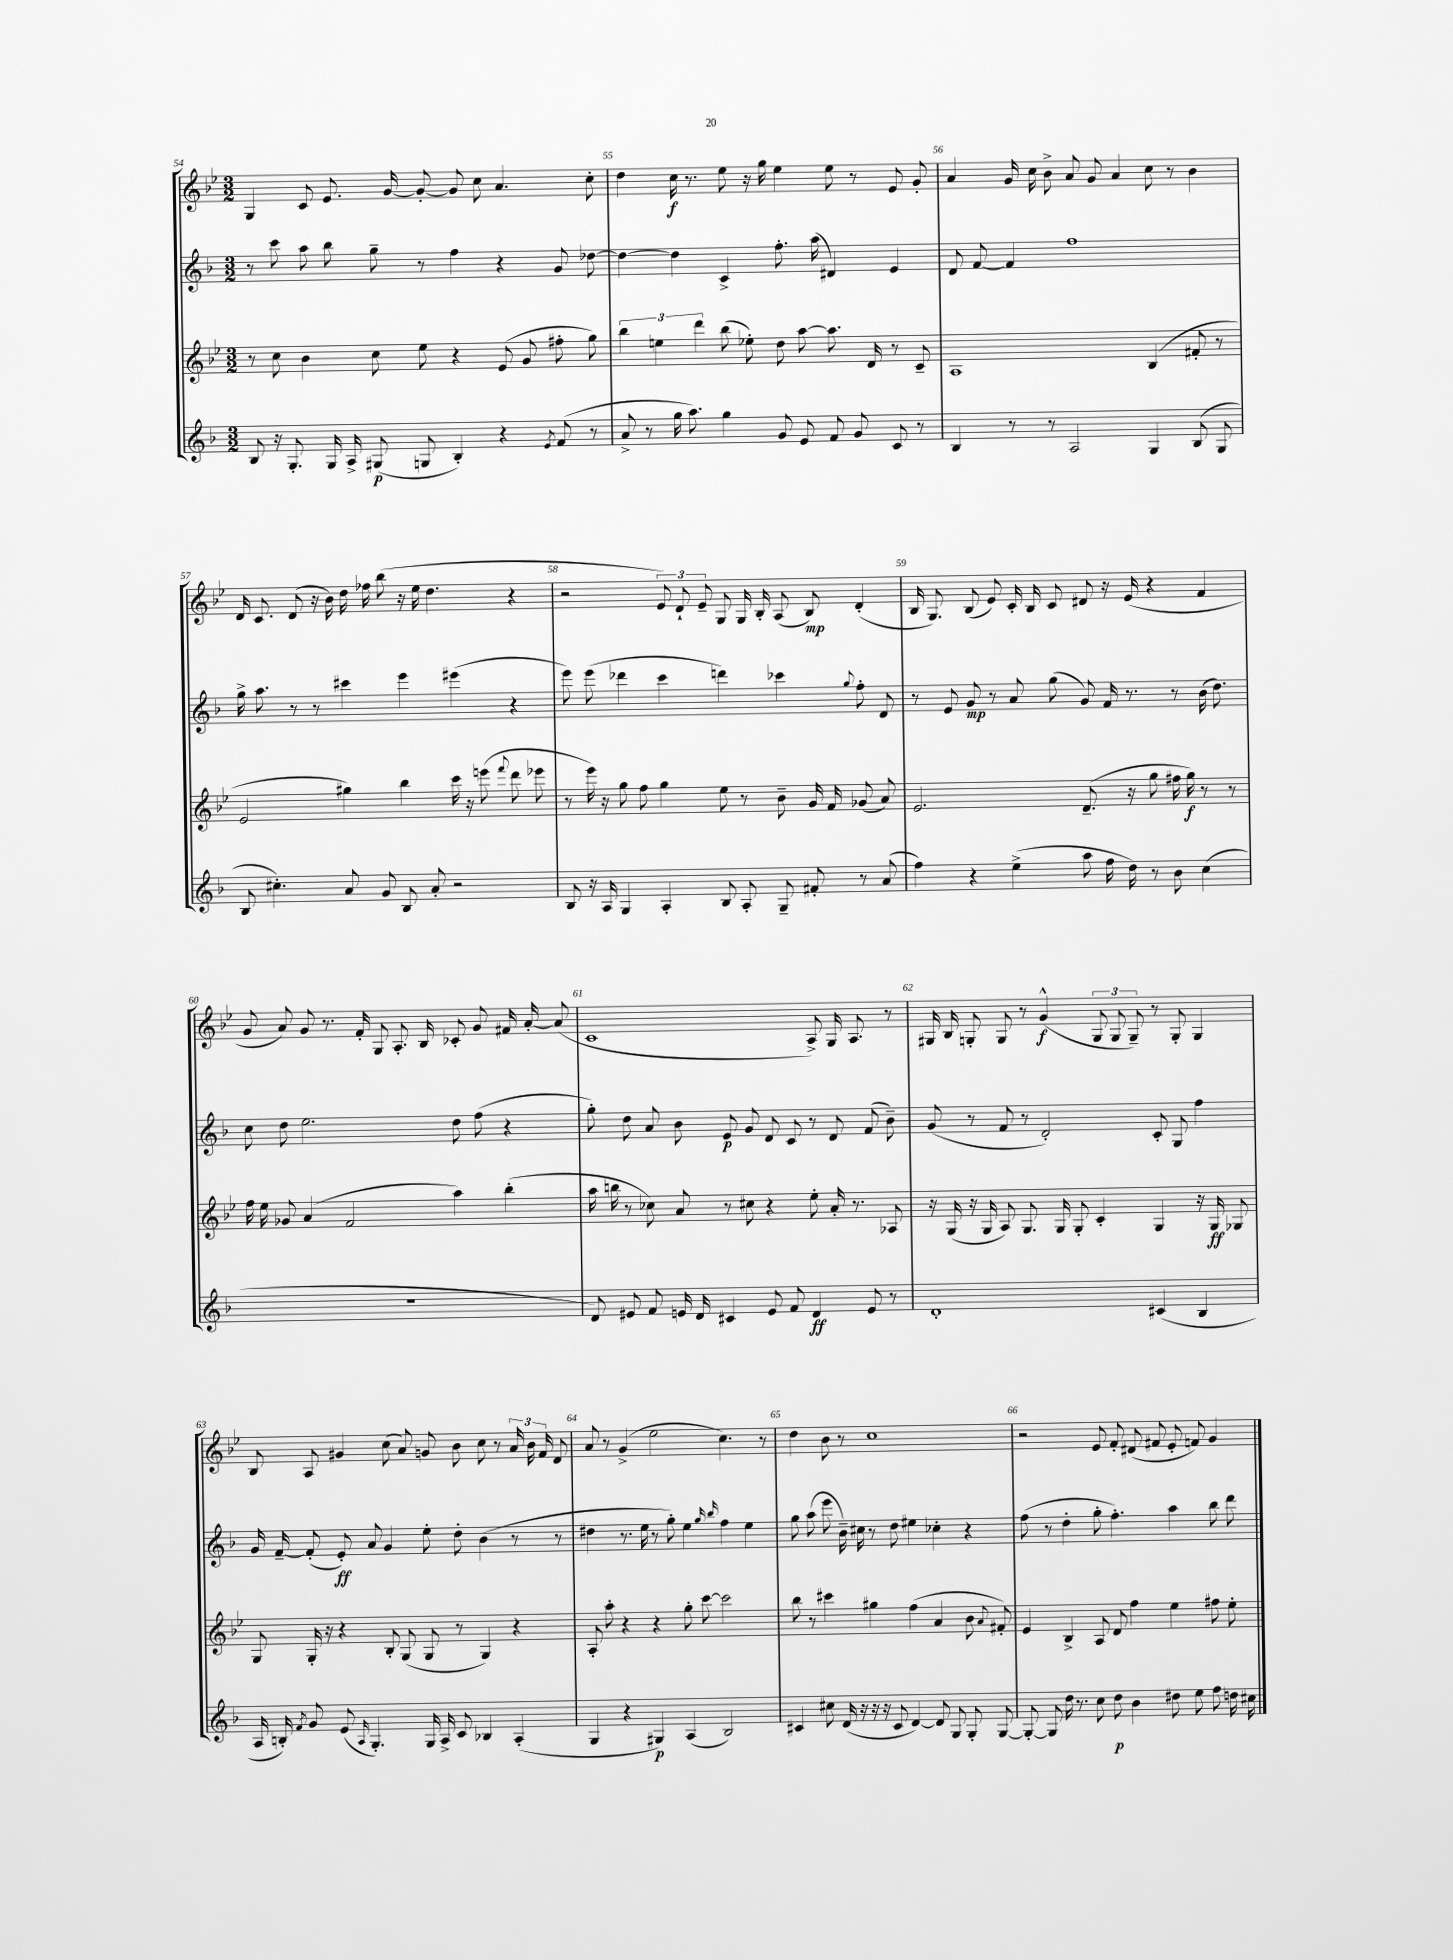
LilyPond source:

<<
\new StaffGroup <<
\new Staff = "s0" {
    \clef treble \key bes \major \numericTimeSignature \time 3/2
    \autoBeamOff g4 c'8 ees'8. g'16~ g'8~-. g'8 c''8 a'4. c''8-. |
    d''4 c''16\f r8. ees''8 r16 g''16 ees''4 ees''8 r8 ees'8 g'8-. |
    a'4 g'16 c''16 bes'8-> a'8 g'8 a'4 c''8 r8 bes'4 |
    d'16 c'8. d'8( r16 bes'16) d''16 fes''16 bes''8( r16 ees''16 d''4. r4 |
    r2 \tuplet 3/2 { ees'8) d'8-! ees'8-- } g8 g16 bes16-. a8( bes8\mp) d'4-.( |
    bes16 g8.) bes8( ees'8) c'16-. bes16 c'8 dis'8 r16 ees'16( r4 f'4 |
    g'8 a'8) g'8 r8. f'16-. g8 a8.-. bes16 ces'8-. g'8 fis'16 a'16~-. a'8( |
    c'1 a8->) g16 a8. r8 |
    gis16 bes16 g8-. g8 r8 g'4-^\f( \tuplet 3/2 { g8 g8 g8--) } r8 g8-. g4 |
    bes8 a8 gis'4 c''8( a'8) g'8 bes'8 c''8 r8 \tuplet 3/2 { a'16 bes'16 f'16 } d'8 |
    a'8 r8 g'4->( ees''2 c''4.) r8 |
    d''4 bes'8 r8 c''1 |
    r2 ees'8 f'8-. dis'8( fis'8 ees'8-. f'8) g'4 \bar "|." |
}
\new Staff = "s1" {
    \clef treble \key f \major \numericTimeSignature \time 3/2
    \autoBeamOff r8 c'''8 a''8 bes''8 g''8-- r8 f''4 r4 g'8 des''8~ |
    des''4~ des''4 c'4-> f''8.-. a''16( dis'4) e'4 |
    d'8 f'8~ f'4 f''1 |
    g''16-> a''8. r8 r8 cis'''4 e'''4 eis'''4( r4 |
    e'''8) e'''8( des'''4 c'''4 d'''4) ces'''4 \appoggiatura { g''8 } f''8-. d'8 |
    r8 e'8 g'8\mp r8 a'8 g''8( g'8) f'16 r8. r8 bes'16( d''8.) |
    c''8 d''8 e''2. d''8 f''8( r4 |
    g''8-.) d''8 a'8 bes'8 e'8\p g'8 d'8 c'8 r8 d'8 f'8( bes'8--) |
    g'8( r8 f'8 r8 d'2-.) c'8-. g8 f''4 |
    g'16 f'16~-- f'8-.( e'8-.\ff) a'8 g'4 e''8-. d''8-. bes'4( r8 r8 |
    dis''4 r8. e''16 r8 g''8-.) e''4 \grace { g''16 bes''16 } f''4 e''4 |
    g''8 a''8( e'''8 bes'16--) cis''16 r8 d''8 eis''4 ces''4-. r4 |
    f''8( r8 d''4-. g''8-. f''4.-.) a''4 bes''8 d'''8 \bar "|." |
}
\new Staff = "s2" {
    \clef treble \key bes \major \numericTimeSignature \time 3/2
    \autoBeamOff r8 c''8 bes'4 c''8 ees''8 r4 ees'8( g'8 fis''8-. g''8) |
    \tuplet 3/2 { bes''4 e''4 d'''4 } bes''8( ees''8-.) d''8 a''8~ a''8. d'16 r8 c'8-- |
    a1 bes4( fis'8-. r8 |
    ees'2 gis''4) bes''4 c'''16 r16 e'''8( \appoggiatura { f'''8 } d'''8 ees'''8 |
    r8 ees'''16) r16 g''8 f''8 g''4 ees''8 r8 bes'8-- g'16 f'16 ges'8( a'8) |
    ees'2. d'8.--( r16 g''8 fis''16 g''16\f) r8 r8 |
    f''16 ees''16 ges'8 a'4( f'2 a''4) bes''4-.( |
    a''16 b''16 r8 ces''8) a'8 r8 cis''8 r4 ees''8-. a'16-. r8. aes8 |
    r16 g16( r16 g16 a8) g8. g16 g8-. c'4-. g4 r16 g16\ff ges8 |
    g8 g16-. r16 r4 bes8-. g8( g8 r8 g4) r4 |
    a8-. a''8-. r4 r4 g''8-. c'''8~ c'''2 |
    bes''8 r8 cis'''4 gis''4 f''4( a'4 bes'8 \appoggiatura { a'8 } fis'8-.) |
    ees'4 bes4-> a8 d'8 f''4 ees''4 fis''8 ees''8-. \bar "|." |
}
\new Staff = "s3" {
    \clef treble \key f \major \numericTimeSignature \time 3/2
    \autoBeamOff bes8 r16 g8.-. g16 a16-> gis8\p( g8 bes4-.) r4 \acciaccatura { e'8 } f'8( r8 |
    a'8-> r8 g''16 a''8.) g''4 g'8 e'8 f'8 g'8 c'8 r8 |
    bes4 r8 r8 a2 g4 bes8( g8 |
    bes8 cis''4.-.) a'8 g'8 bes8 a'8-. r2 |
    bes8 r16 a16 g4 a4-. bes8 a8-. g8-- fis'8-. r8 a'8( |
    f''4) r4 e''4->( a''8 f''16 d''16) r8 bes'8 c''4( |
    R1. |
    d'8) eis'8 f'8 e'16 d'16 cis'4 e'8 f'8 d'4\ff e'8 r8 |
    d'1-. cis'4( bes4 |
    a16 b16-.) \acciaccatura { f'8 } g'8 e'8( \grace { a16 } g4.-.) g16 a16-> c'8 bes4 a4-.( |
    g4 r4 gis4\p) a4( bes2) |
    cis'4 cis''8 d'16( r16 r16 r16 cis'8 d'4~) d'8 g8 g8-. g8~ |
    g8~-. g8 d''16 r8. c''8 d''8\p bes'4 dis''8 e''8 f''8 d''16 cis''16 \bar "|." |
}
>>
>>
\layout { \context { \Score currentBarNumber = #54 \override BarNumber.break-visibility = ##(#f #t #t) barNumberVisibility = #all-bar-numbers-visible } }
